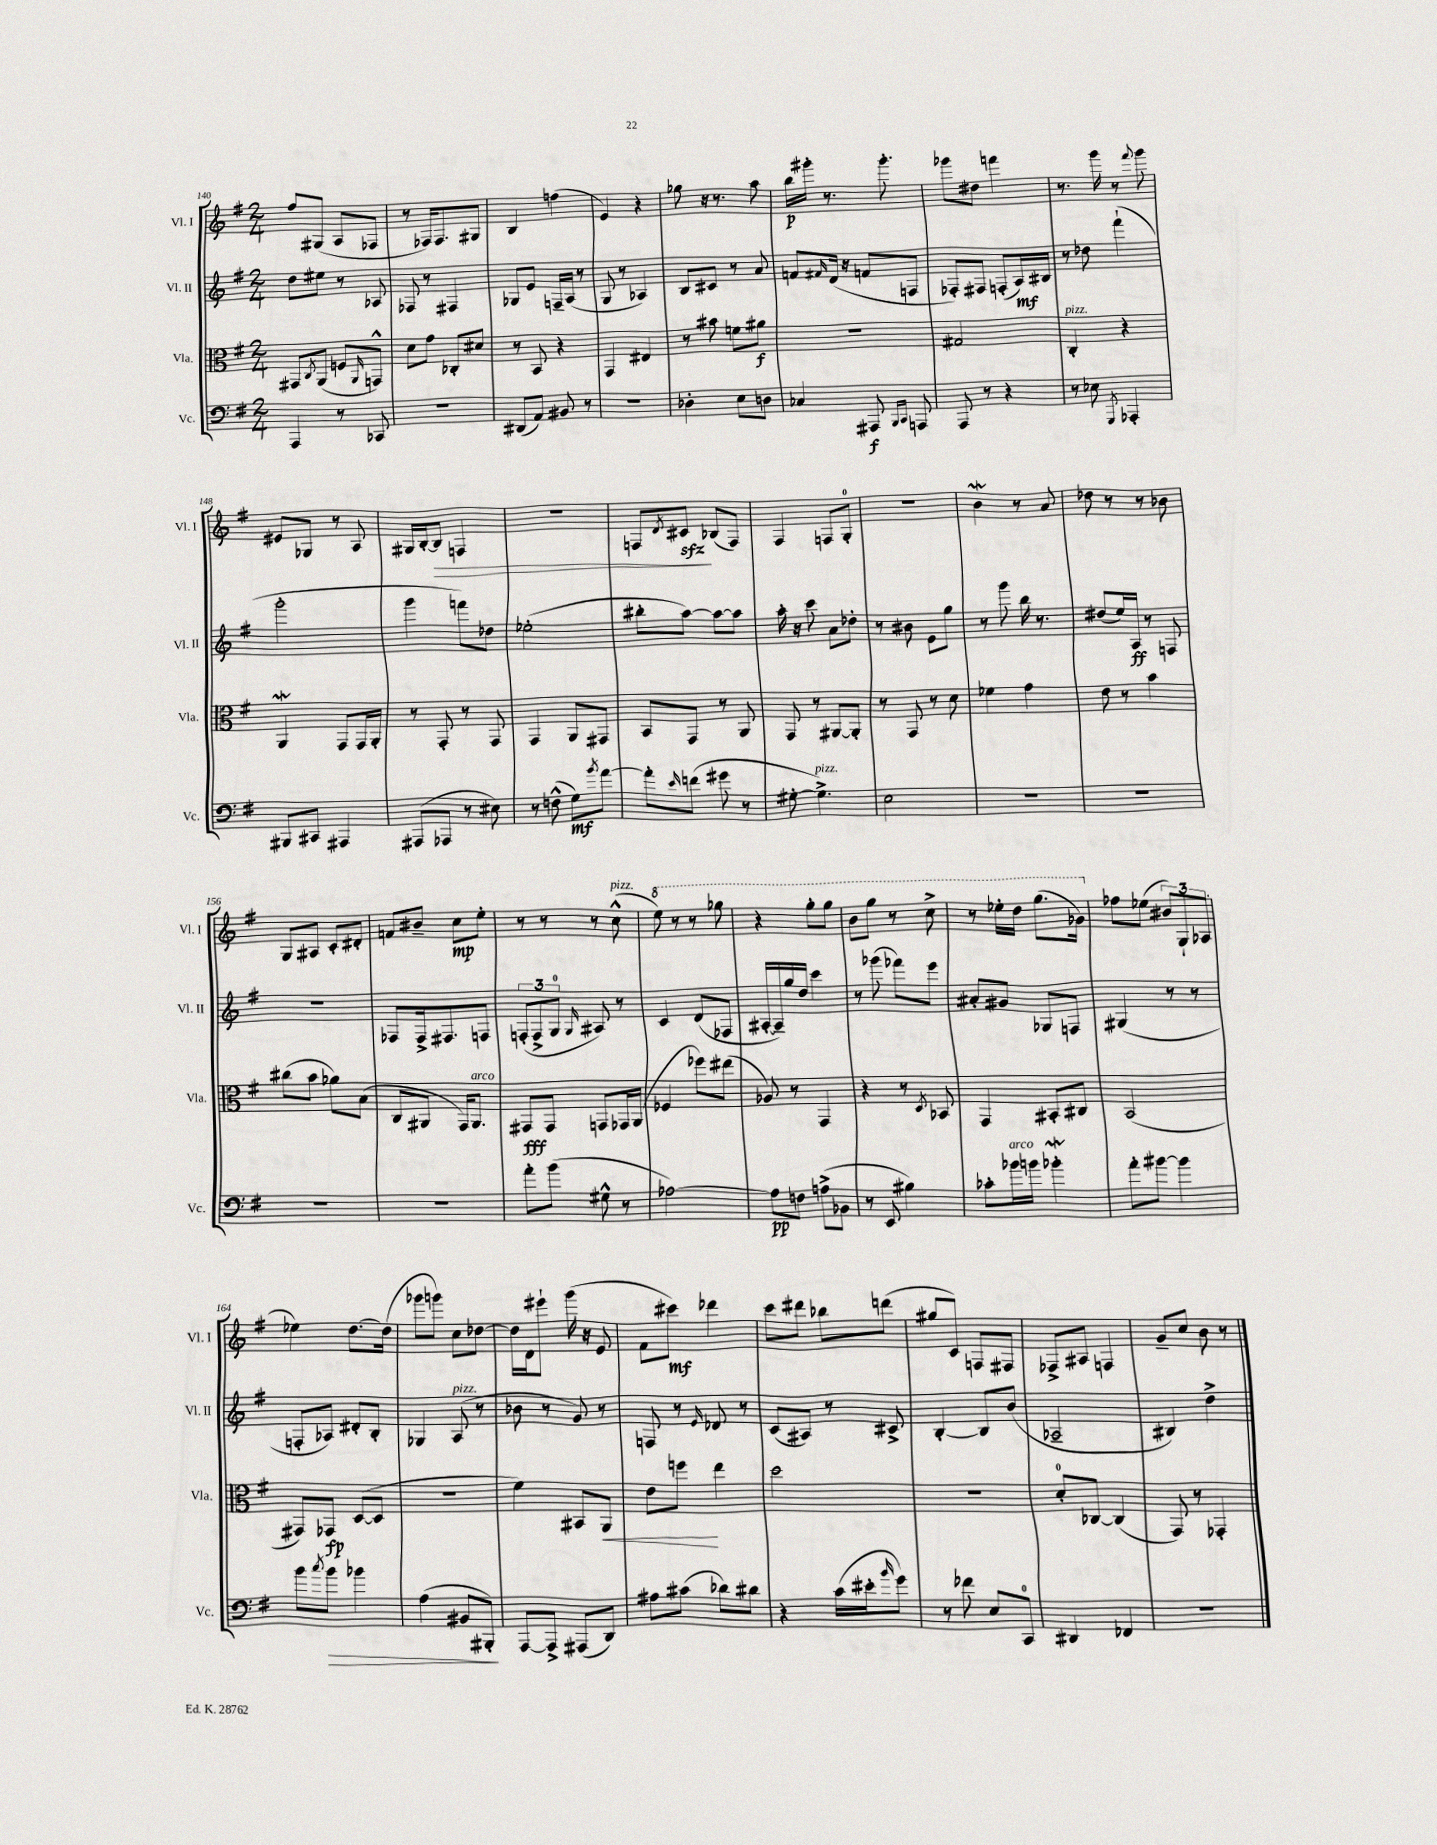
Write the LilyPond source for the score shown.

<<
\new StaffGroup <<
\new Staff = "s0" \with { instrumentName = "Vl. I" shortInstrumentName = "Vl. I" } {
    \clef treble \key g \major \numericTimeSignature \time 2/4
    fis''8 gis8( a8 fes8 |
    r8 fes16) fes8. gis8 |
    b4 f''4( |
    e'4) r4 |
    ges''8 r16 r8. a''8 |
    b''16\p gis'''16-. r8. gis'''8.-. |
    ges'''8 dis''8 f'''4 |
    r8. g'''16 r8 \appoggiatura { fis'''8 } g'''8 |
    eis'8 ges8 r8 a8 |
    gis16 b16~-. b8\> f4 |
    r2 |
    f8 \acciaccatura { d'8 } cis'8\sfz\! bes8( f8) |
    fis4 f8 g8-0-. |
    r2 |
    b'4\mordent r8 a'8 |
    des''8 r8 r8 bes'8 |
    g8 ais8 c'8-. dis'8-. |
    f'8 bis'8-- c''8\mp e''8-. |
    r8 r8 r8 c''8-^^\markup { \italic "pizz." }( |
    \ottava #1 e'''8) r8 r8 ges'''8 |
    r4 g'''8-. g'''8 |
    b''8 g'''8 r8 c'''8-> |
    r8 ees'''16-. d'''16 g'''8.( ges''16) \ottava #0 |
    fes''8 ees''8( \tuplet 3/2 { bis'8) g8-! aes8( } |
    ees''4) d''8.~ d''16( |
    ges'''8 g'''8) c''8 des''8~ |
    des''16 d'16 eis'''8-! g'''16( r16 e'8 |
    fis'8 cis'''8\mf) des'''4 |
    c'''8 dis'''8 bes''8 d'''8( |
    gis''8 c'8) f8 fis8 |
    fes8-> ais8 f4 |
    g'8-- c''8 b'8 r8 \bar "|." |
}
\new Staff = "s1" \with { instrumentName = "Vl. II" shortInstrumentName = "Vl. II" } {
    \clef treble \key g \major \numericTimeSignature \time 2/4
    d''8 eis''8 r8 aes8 |
    fes8 r8 fis4 |
    ges8 e'8 f16-- a16( r8 |
    g8 r8 aes4) |
    b8 cis'8 r8 a'8 |
    f'8 \grace { fis'16 } d'16( r16 f'8 f8 |
    fes8-.) fis8 f8-.( a16\mf) bis16 |
    r8 des''8 fis'''4-!( |
    g'''2-. |
    g'''4 f'''8) des''8 |
    ees''2-.( |
    bis''8-. a''8~) a''8~ a''8 |
    a''16-. r16 c'''8 a'8 des''8-. |
    r8 bis'8 e'8 g''8 |
    r8 g'''8 b''16 r8. |
    dis''8( e''16) a16\ff r8 f8 |
    R2 |
    fes8 fes16-> fis8. f8 |
    \tuplet 3/2 { f8-.( f8-> g8-0 } \grace { g16 } ais8) r8 |
    c'4 d'8( fes8 |
    ais16~-. ais16--) g''16 d''16 c'''4 |
    r8 ges'''8( fes'''8) e'''8 |
    ais'8-. gis'8 ges8 f8 |
    gis4( r8 r8 |
    f8-. aes8) dis'8-. b8-. |
    ges4 a8^\markup { \italic "pizz." }( r8 |
    bes'8 r8 g'8) r8 |
    f8 r8 \grace { e'16 } des'8 r8 |
    c'8( ais8) r8 cis'8-> |
    b4~-. b8 b'8( |
    aes2-- |
    bis4) d''4-> \bar "|." |
}
\new Staff = "s2" \with { instrumentName = "Vla." shortInstrumentName = "Vla." } {
    \clef alto \key g \major \numericTimeSignature \time 2/4
    gis,8 \acciaccatura { c8 } a,8( f8 \grace { a,16 } g,8-^) |
    d'8 g'8 ces8-. dis'8 |
    r8 b,8 r4 |
    g,4 eis4 |
    r8 bis'8 f'8 ais'8\f |
    r2 |
    gis2 |
    c4-.^\markup { \italic "pizz." } r4 |
    a,4\mordent g,8 g,16 a,16-. |
    r8 g,8-. r8 g,8 |
    g,4 a,8 gis,8 |
    b,8 g,8 r8 a,8 |
    g,8 r8 ais,8~ ais,8-. |
    r8 g,8 r8 d'8 |
    fes'4 g'4 |
    e'8 r8 b'4 |
    cis''8( b'8 aes'8) b8( |
    c8 ais,8 g,16) ais,8.^\markup { \italic "arco" } |
    gis,8\fff gis,8 g,8 ges,16 a,16( |
    fes4 fes''8) eis''8( |
    aes8) r8 g,4 |
    r4 r8 \acciaccatura { d8 } bes,8 |
    g,4 bis,8-. cis8 |
    b,2( |
    gis,8) ges,8\fp d8~( d8 |
    r2 |
    fis'4) bis,8 a,8\< |
    e'8 f''8\! e''4 |
    d''2 |
    R2 |
    d'8-0-. ces8~ ces4( |
    g,8) r8 ges,4-. \bar "|." |
}
\new Staff = "s3" \with { instrumentName = "Vc." shortInstrumentName = "Vc." } {
    \clef bass \key g \major \numericTimeSignature \time 2/4
    a,,4 r8 ces,8 |
    r2 |
    dis,8( a,8) bis,8 r8 |
    r2 |
    des4-. e8 d8 |
    ces4 ais,,8\f \grace { b,,16 c,16 } a,,8 |
    a,,8 r8 r4 |
    r8 ees8 \acciaccatura { g,,8 } aes,,4-. |
    bis,,8 cis,8 ais,,4 |
    ais,,8( aes,,8 r8 eis8) |
    r8 f8-^( g8\mf) \acciaccatura { b'8 } a'8~ |
    a'8-. \grace { e'16 } f'8( gis'8 r8 |
    gis8~-. gis4.->^\markup { \italic "pizz." }) |
    e2 |
    R2 |
    R2 |
    R2 |
    R2 |
    a'8-. b'8( gis8-^ r8 |
    aes2~) |
    aes8\pp f8 a8->( bes,8 |
    r8 e,8 bis4) |
    ces'8-. bes'16^\markup { \italic "arco" } b'16 bes'4-.\mordent |
    a'8-. bis'8~ bis'4 |
    b'8 \acciaccatura { c''8 } b'8\> bes'4 |
    a4( bis,8 bis,,8-.\!) |
    a,,8~ a,,8-> ais,,8( d,8) |
    ais8 cis'8( des'8) dis'8 |
    r4 c'16( eis'16-. \grace { b'16 } g'8) |
    r8 fes'8 e8 c,8-0 |
    dis,4 fes,4 |
    R2 \bar "|." |
}
>>
>>
\layout { \context { \Score currentBarNumber = #140 } }
